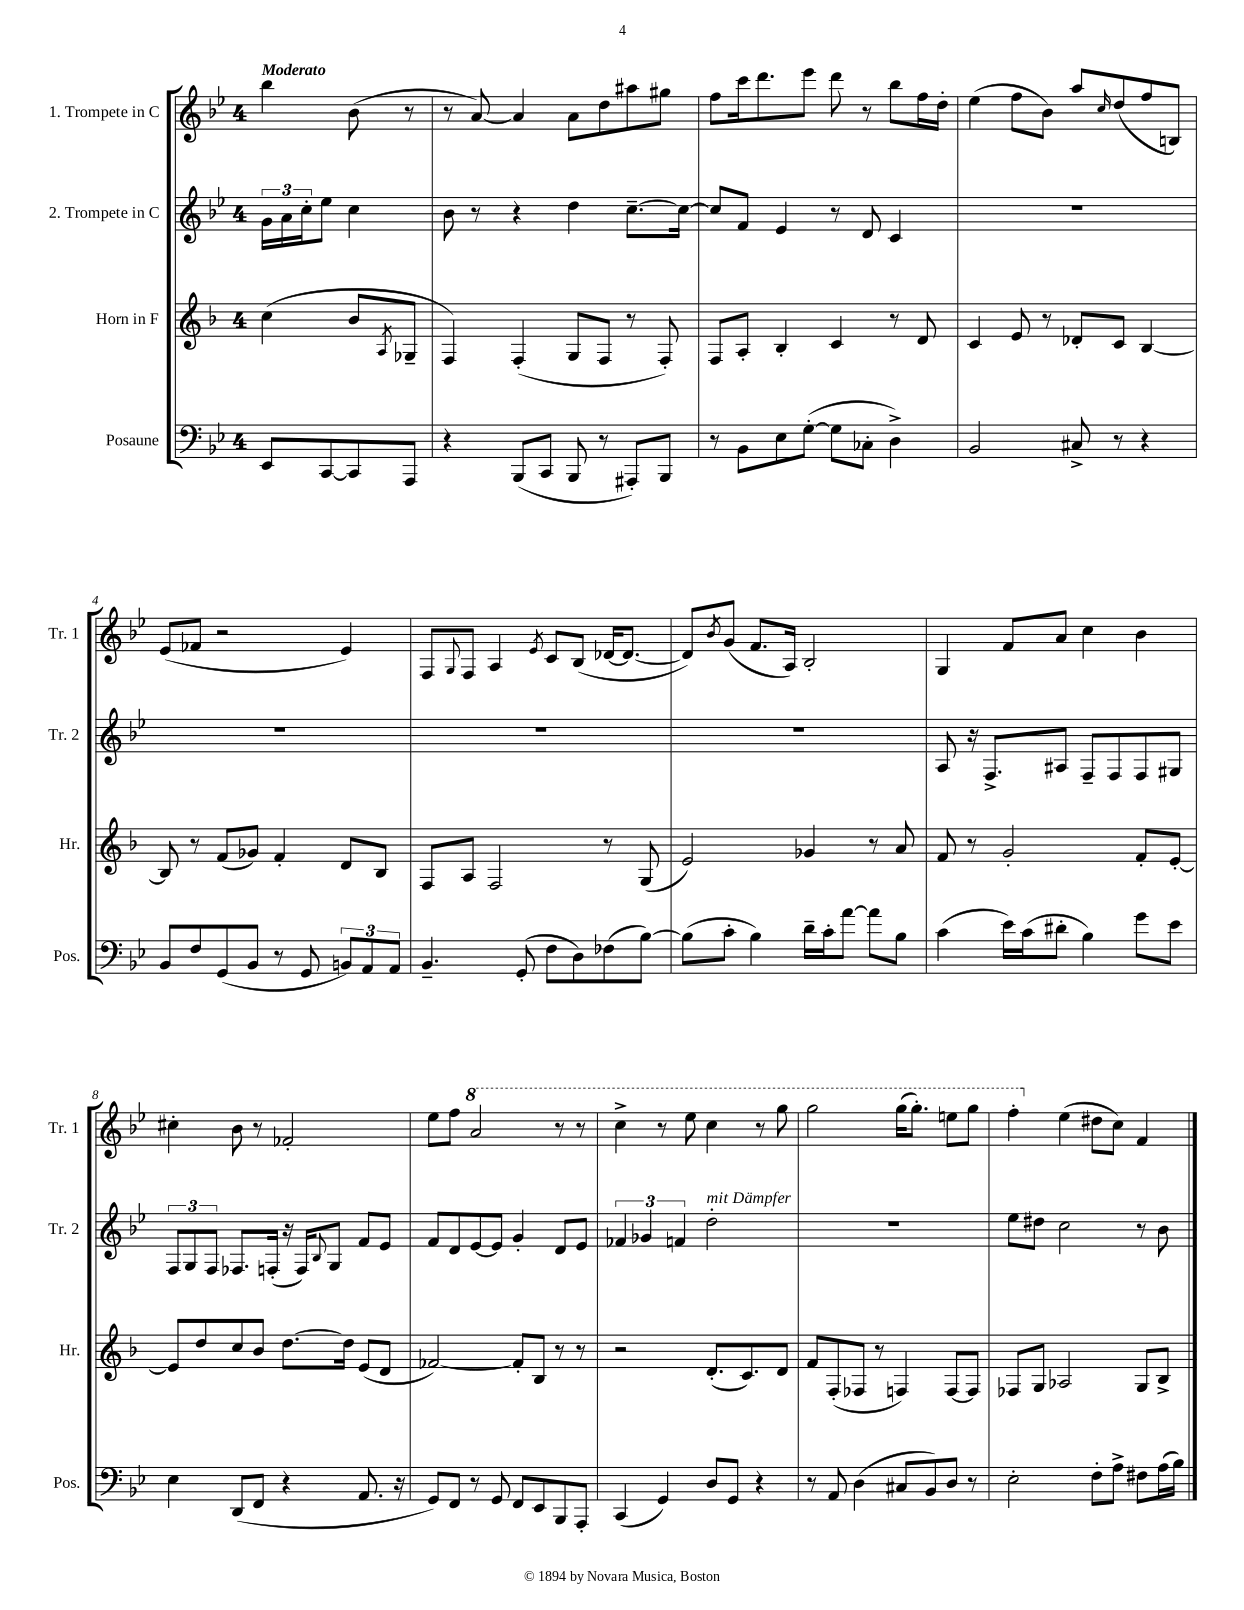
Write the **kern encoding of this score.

**kern	**kern	**kern	**kern
*staff4	*staff3	*staff2	*staff1
*clefF4	*clefG2	*clefG2	*clefG2
*k[b-e-]	*k[b-]	*k[b-e-]	*k[b-e-]
*M4/4	*M4/4	*M4/4	*M4/4
8EE-	(4cc	24g	4bb-
.	.	24a	.
.	.	24cc'	.
[8CC	.	8ee-	.
8CC]	8b-	4cc	(8b-
.	8qA	.	.
8AAA	8G-~	.	8r
=	=	=	=
4r	4F)	8b-	8r
.	.	8r	[8a)
(8BBB-	(4F'	4r	4a]
8CC	.	.	.
8BBB-	8G	4dd	8a
8r	8F	.	8dd
8AAA#')	8r	[8.cc~	8aa#
8BBB-	8F')	.	8gg#
.	.	16cc_	.
=	=	=	=
8r	8F	8cc]	8ff
8BB-	8A'	8f	16ccc
.	.	.	8.ddd
8E-	4B-'	4e-	.
([8G'	.	.	8eee-
8G]	4c	8r	8ddd
8C-'	.	8d	8r
4D^)	8r	4c	8bb-
.	8d	.	16ff
.	.	.	16dd'
=	=	=	=
2BB-	4c	1r	(4ee-
.	8e	.	8ff
.	8r	.	8b-)
8C#^	8d-'	.	8aa
.	.	.	16qqcc
8r	8c	.	(8dd
4r	[4B-	.	8ff
.	.	.	8B)
=	=	=	=
8BB-	8B-]	1r	(8e-
8F	8r	.	8f-
(8GG	(8f	.	2r
8BB-	8g-)	.	.
8r	4f'	.	.
8GG	.	.	.
12BB)	8d	.	4e-)
12AA	.	.	.
.	8B-	.	.
12AA	.	.	.
=	=	=	=
4.BB-~	8F	1r	8F
.	.	.	8qqG
.	8A	.	8F
.	2F	.	4A
(8GG'	.	.	.
.	.	.	8qe-
8F	.	.	8c
8D)	.	.	(8B-
(8F-	8r	.	[16d-
.	.	.	8.d-_
[8B-)	(8G	.	.
=	=	=	=
(8B-]	2e)	1r	8d-])
.	.	.	8qb-
8c'	.	.	(8g
4B-)	.	.	8.f
.	.	.	16A)
16d~	4g-	.	2B-'
16c'	.	.	.
[8a	.	.	.
8a]	8r	.	.
8B-	8a	.	.
=	=	=	=
(4c	8f	8A	4G
.	8r	16r	.
.	.	8.F^	.
16e-)	2g'	.	8f
(16c	.	.	.
8d#'	.	8A#	8a
4B-)	.	8F~	4cc
.	.	8F	.
8g	8f'	8F	4b-
8e-	[8e'	8G#	.
=	=	=	=
4E-	8e]	12F	4cc#'
.	.	12G	.
.	8dd	.	.
.	.	12F	.
(8DD	8cc	8.F-	8b-
8FF	8b-	.	8r
.	.	(16F'	.
4r	[8.dd	16r	2f-'
.	.	16F)	.
.	.	8qqB-	.
.	.	8G	.
.	16dd]	.	.
8.AA	(8e	8f	.
.	8d	8e-	.
16r	.	.	.
=	=	=	=
8GG)	[2f-)	8f	8ee-
8FF	.	8d	8ff
8r	.	[8e-	2aa
8GG	.	8e-]	.
8FF	8f-']	4g'	.
8EE-	8B-	.	.
8BBB-	8r	8d	8r
8AAA'	8r	8e-	8r
=	=	=	=
(4CC	2r	6f-	4ccc^
.	.	6g-	.
4GG)	.	.	8r
.	.	6f	.
.	.	.	8eee-
8D	(8.d'	2dd'	4ccc
8GG	.	.	.
.	8.c)	.	.
4r	.	.	8r
.	8d	.	8ggg
=	=	=	=
8r	8f	1r	2ggg
8AA	(8F'	.	.
(4D	8F-	.	.
.	8r	.	.
8C#	4F)	.	(16ggg
.	.	.	8.ggg')
8BB-)	.	.	.
8D	[8F	.	8eee
8r	8F]	.	8ggg
=	=	=	=
2E-'	8F-	8ee-	4fff'
.	8G	8dd#	.
.	2A-	2cc	(4ee-
8F'	.	.	8dd#
8A^	.	.	8cc)
8F#	8G	8r	4f
(16A	8B-^	8b-	.
16B-)	.	.	.
==	==	==	==
*-	*-	*-	*-
